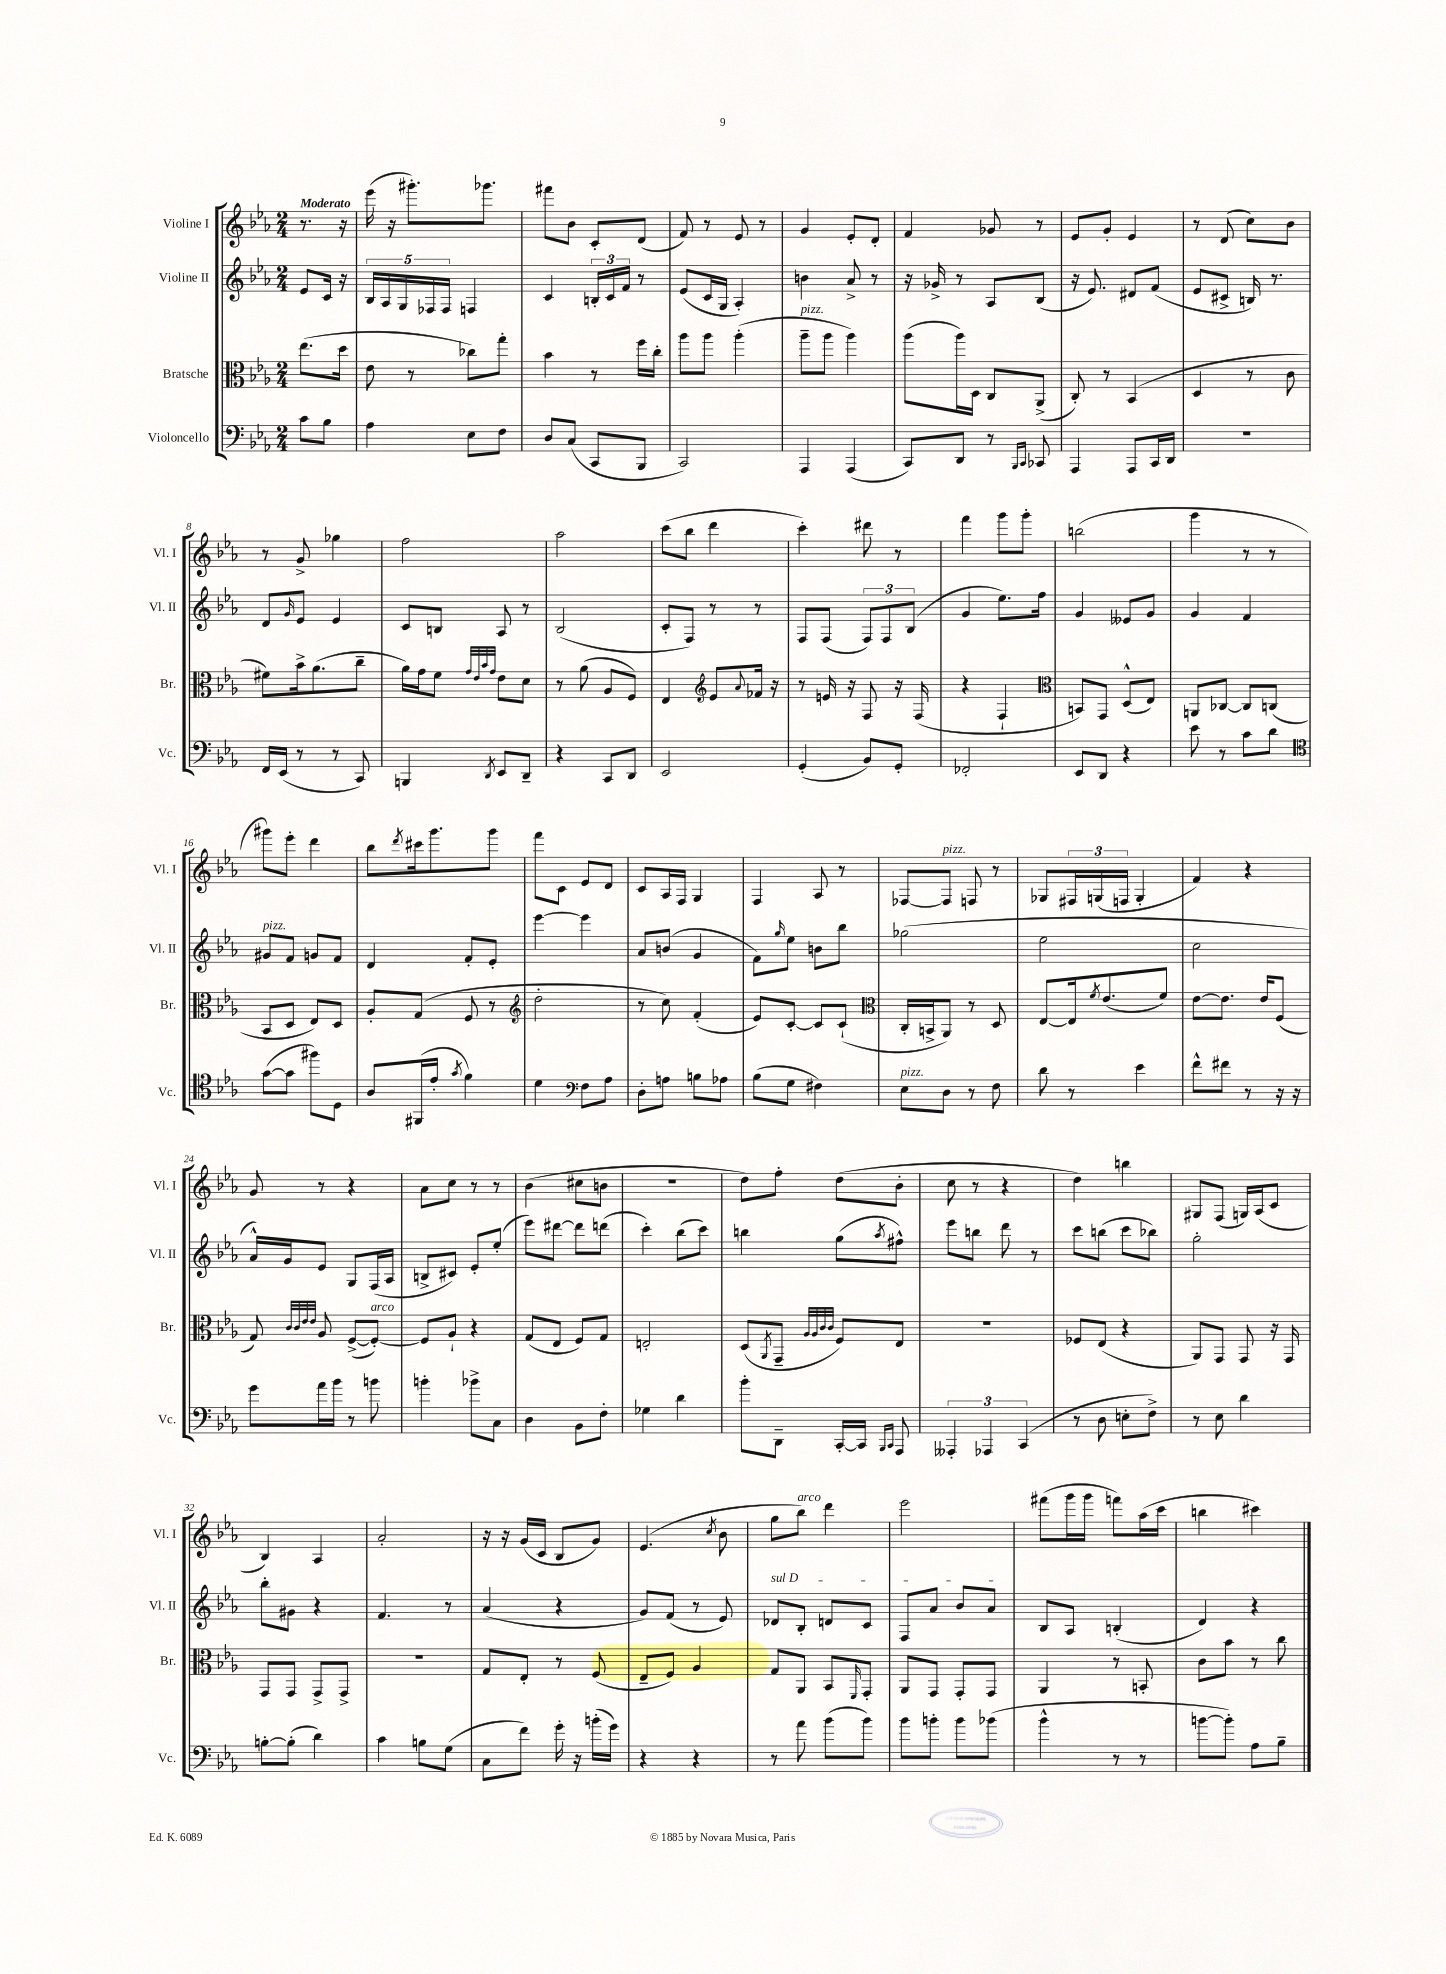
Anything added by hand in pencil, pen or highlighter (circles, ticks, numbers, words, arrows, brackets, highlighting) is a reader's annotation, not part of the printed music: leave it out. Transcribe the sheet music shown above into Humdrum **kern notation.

**kern	**kern	**kern	**kern
*part4	*part3	*part2	*part1
*staff4	*staff3	*staff2	*staff1
*I"Violoncello	*I"Bratsche	*I"Violine II	*I"Violine I
*I'Vc.	*I'Br.	*I'Vl. II	*I'Vl. I
*clefF4	*clefC3	*clefG2	*clefG2
*k[b-e-a-]	*k[b-e-a-]	*k[b-e-a-]	*k[b-e-a-]
*M2/4	*M2/4	*M2/4	*M2/4
=	=	=	=
!	!	!	!LO:TX:a:B:t=Moderato
8c\L	(8.ee-\L	8e-/L	8.r
8B-\J	.	16c/Jk	.
.	16dd\Jk	16r	16r
=1	=1	=1	=1
4A-\	8e-\	20B-/LL	(16eee-\
.	.	20A-/	.
.	.	.	16r
.	.	20G/	.
.	8r	.	8.ggg#X'\L)
.	.	20F-X/	.
.	.	20F-/JJ	.
8E-\L	8cc-X\L)	4Fn/	.
.	.	.	8.ggg-X\J
8F\J	8gg'\J	.	.
=2	=2	=2	=2
8D/L	4b-\	4c/	8fff#X\L
(8C/J	.	.	8b-\J
8CC/L	8r	24Bn'/LL	8c'/L
.	.	24c/	.
.	.	24f/JJ	.
8BBB-/J	16ff\LL	8r	(8d/J
.	16cc'\JJ	.	.
=3	=3	=3	=3
2CC/)	8aa-\L	(8e-/L	8f/)
.	8aa-\J	16c/L	8r
.	.	16G/JJ	.
.	(4aa-'\	4A-'/)	8e-/
.	.	.	8r
=4	=4	=4	=4
!	!LO:TX:a:i:t=pizz.	!	!
4AAA-/	8aa-~\L	4bn\	4g/
.	8aa-\J	.	.
(4AAA-/	4aa-\)	8a-^/	8e-'/L
.	.	8r	8d'/J
=5	=5	=5	=5
8CC/L)	(8aa-\L	16r	4f/
.	.	16g-X^/	.
8DD/J	16aa-\L)	8r	.
.	16D\JJ	.	.
8r	8C/L	8A-/L	8g-X/
16qqBBB-/LL	.	.	.
16qqCC/JJ	.	.	.
8CC-X/	(8AA-^/J	(8B-/J	8r
=6	=6	=6	=6
4AAA-/	8C'/)	16r	8e-/L
.	.	8.e-/)	.
.	8r	.	8g'/J
8AAA-/L	(4BB-/	8d#X/L	4e-/
16CC/L	.	(8f/J	.
16DD/JJ	.	.	.
=7	=7	=7	=7
2r	4D/	8e-/L	8r
.	.	8c#X^/J	(8d/
.	8r	16Bn/)	8cc\L)
.	.	8.r	.
.	8c\	.	8b-\J
!!LO:LB:g=z
=8	=8	=8	=8
16FF/LL	8f#X\L)	8d/L	8r
(16EE-/JJ	.	.	.
.	.	16qqg/	.
8r	16b-^\k	8e-/J	8g^/
.	(8.a-\	.	.
8r	.	4e-/	4gg-X\
8CC/)	8cc~\J	.	.
=9	=9	=9	=9
4BBBn/	16a-\LL)	8c/L	2ff\
.	16g\J	.	.
.	8f\J	8Bn/J	.
.	32qqg/LLL	.	.
.	32qqe-/	.	.
.	32qqb-/	.	.
8qDD/	32qqg/JJJ	.	.
8EE-/L	8e-\L	8A-/	.
8DD~/J	8d\J	8r	.
=10	=10	=10	=10
4r	8r	(2B-/	2aa-\
.	(8a-\	.	.
8CC/L	8A-/L	.	.
8DD/J	8F/J)	.	.
=11	=11	=11	=11
2EE-/	4E-/	8c'/L	(8ccc\L
.	.	8F/J)	8bb-\J
*	*clefG2	*	*
.	8e-/L	8r	4ddd\
.	8qqa-/	.	.
.	16f-X/Jk	8r	.
.	16r	.	.
=12	=12	=12	=12
(4GG'/	8r	8F/L	4ccc'\)
.	16en/	(8F/J	.
.	16r	.	.
8BB-/L)	8F/	12F/L)	8ddd#X\
.	.	12F/	.
8GG'/J	16r	.	8r
.	.	(12B-/J	.
.	(16F/	.	.
=13	=13	=13	=13
2FF-X'/	4r	4g/	4fff\
.	4F`/	8.ee-\L)	8ggg\L
.	.	.	8ggg'\J
.	.	16ff\Jk	.
=14	=14	=14	=14
*	*clefC3	*	*
8EE-/L	8BBn/L)	4g/	(2bbn\
8DD/J	8GG/J	.	.
4r	(8D^^/L	8e--X/L	.
.	8E-/J)	8g/J	.
=15	=15	=15	=15
8e-\	8AAn/L	4g/	4ggg\
8r	[8C-X/J	.	.
8c\L	8C-/L]	4f/	8r
8d\J	(8Cn/J	.	8r
!!LO:LB:g=z
=16	=16	=16	=16
*clefC4	*	*	*
!	!	!LO:TX:a:i:t=pizz.	!
([8g\L	8BB-/L	8g#X/L	8ggg#X\L)
8g\J]	8D/J	8f/J	8eee-'\J
8ff#X\L)	8E-/L)	8gn/L	4ddd\
8D\J	8D/J	8f/J	.
=17	=17	=17	=17
8A-/L	8A-'/L	4d/	8bb-\L
.	.	.	8qddd/
(16FF#X/L	(8G/J	.	16ccc#X\k
16e-'/JJ	.	.	8.ggg\
8qg/	.	.	.
4f\)	8F/	8f'/L	.
.	8r	8e-'/J	8ggg\J
=18	=18	=18	=18
*	*clefG2	*	*
4d\	2dd'\	[4eee-\	8fff\L
.	.	.	8c\J
*clefF4	*	*	*
8F\L	.	4eee-\]	8e-/L
8A-\J	.	.	8d/J
=19	=19	=19	=19
8D'\L	8r	8a-/L	8c/L
8An\J	8cc\)	(8bn/J	16A-/L
.	.	.	16F/JJ
8Bn\L	(4f'/	4g/	4G/
8A-X\J	.	.	.
=20	=20	=20	=20
(8B-\L	8e-/L)	8f\L)	4F/
.	.	16qqgg/	.
8G\J	[8c'/J	8ee-\J	.
4F#X\)	8c/L]	8bn\L	8A-/
.	(8c`/J	8bb-\J	8r
=21	=21	=21	=21
*	*clefC3	*	*
!LO:TX:a:i:t=pizz.	!	!	!
8E-\L	16C'/LL	(2gg-X\	[8F-X/L
.	16BBn^/J	.	.
!	!	!	!LO:TX:a:i:t=pizz.
8D\J	8AA-/J)	.	8F-/J]
8r	8r	.	8Fn/
8F\	8D/	.	8r
=22	=22	=22	=22
8d\	[8E-/L	2ee-\	8G-X/L
8r	16E-/k]	.	24F#X/L
.	.	.	(24Gn/
.	8qf/	.	.
.	(8.e-/	.	.
.	.	.	24Fn/JJ
4e-\	.	.	4G'/
.	8f/J)	.	.
=23	=23	=23	=23
8f^^\L	[8e-\L	2cc\	4f/)
8f#X\J	8.e-\J]	.	.
8r	.	.	4r
.	16e-/KL	.	.
16r	(8F/J	.	.
16r	.	.	.
!!LO:LB:g=z
=24	=24	=24	=24
8g\L	8G/)	16a-^^/LL)	8g/
.	.	16g/J	.
.	32qqc/LLL	.	.
.	32qqc/	.	.
.	32qqe-/	.	.
.	32qqe-/JJJ	.	.
16a-\L	8A-/	8e-/J	8r
16b-\JJ	.	.	.
8r	([8F^/L	8G/L	4r
!	!LO:TX:a:i:t=arco	!	!
8bn\	8F'/J_)	(16F/L	.
.	.	16A-/JJ	.
=25	=25	=25	=25
4bn'\	8F/L]	8Bn^/L	8a-\L
.	8A-`/J	8c#X/J)	8cc\J
8b-X^\L	4r	8e-'/L	8r
8C\J	.	(8ee-'/J	8r
=26	=26	=26	=26
4D\	(8G/L	8eee-\L)	(4b-\
.	8E-/J	[8ddd#X\J	.
8BB-\L	8F/L)	8ddd#\L]	8cc#X\L
8F'\J	8G/J	(8dddn\J	8bn\J
=27	=27	=27	=27
4G-X\	2En'/	4ccc'\)	2r
4d\	.	(8bb-\L	.
.	.	8ccc\J)	.
=28	=28	=28	=28
8b-'\L	(8D/L	4bbn\	8dd\L)
.	8qAA-/	.	.
8DD~\J	8GG~/J	.	8ff'\J
.	32qqA-/LLL	.	.
.	32qqA-/	.	.
.	32qqc/	.	.
.	32qqc/JJJ	.	.
[16CC'/LL	8F/L)	(8gg\L	(8dd\L
16CC/JJ]	.	.	.
16qqBBB-/LL	.	.	.
16qqCC/JJ	.	8qaa-/	.
8AAA-/	8E-/J	8ff#X^^\J)	8b-'\J
=29	=29	=29	=29
6AAA--X'/	2r	8eee-\L	8cc\
.	.	8bbn\J	8r
6AAA-X/	.	.	.
.	.	8ddd\	4r
(6CC/	.	.	.
.	.	8r	.
=30	=30	=30	=30
8r	8F-X/L	8ccc\L	4dd\)
8D\	(8E-/J	(8bbn\J	.
8En'\L	4r	8ccc\L	4bbn\
8F^\J)	.	8bb-X\J)	.
=31	=31	=31	=31
8r	8AA-/L)	2gg'\	8G#X/L
8E-\	8GG/J	.	(8F/J
4d\	8GG/	.	16Gn/LL)
.	.	.	(16A-/J
.	16r	.	8c/J
.	16GG/	.	.
!!LO:LB:g=z
=32	=32	=32	=32
[8Bn'\L	8GG/L	8bb-'\L	4B-/)
(8B'\J]	8GG/J	8g#X\J	.
4d\)	8GG^/L	4r	4A-/
.	8GG^/J	.	.
=33	=33	=33	=33
4c\	2r	4.f/	2a-'/
8Bn\L	.	.	.
(8G\J	.	8r	.
=34	=34	=34	=34
8C\L	8G/L	(4a-/	16r
.	.	.	16r
8f\J)	8E-'/J	.	(16g/LL
.	.	.	16c/JJ
16g'\	8r	4r	8B-/L
16r	.	.	.
(16bn'\LL	(8F/	.	8g/J)
16g\JJ)	.	.	.
=35	=35	=35	=35
4r	8E-~/L	8g/L)	(4.e-/
.	8F/J)	(8f/J	.
4r	4A-/	8r	.
.	.	.	8qcc/
.	.	8e-/)	8b-\
=36	=36	=36	=36
!	!	!LO:TX:a:i:t=sul D	!
8r	8G/L	8d-X/L	8gg\L
!	!	!	!LO:TX:a:i:t=arco
8a-\	8AA-/J	8B-'/J	8bb-\J)
(8b-\L	8BB-/L	8dn/L	4ddd\
.	16qqFF/	.	.
8b-\J)	8GG'/J	8c/J	.
=37	=37	=37	=37
8b-\L	8AA-/L	8F/L	2eee-\
8bn'\J	8GG/J	8a-/J	.
8b\L	8GG'/L	8b-/L	.
(8b-X\J	8GG/J	8a-/J	.
=38	=38	=38	=38
4b-^^\	4AA-/	8B-/L	(8fff#X\L
.	.	8A-/J	16ggg\L
.	.	.	16ggg\JJ
8r	8r	(4Bn'/	8fffn\L)
8r	8BBn'/	.	(16aa-\L
.	.	.	16ccc\JJ
=39	=39	=39	=39
[8bn\L	8c\L	4d/)	4bbn\
8b'\J])	8b-\J	.	.
8A-\L	8r	4r	4ccc#X\)
8B-~\J	8cc\	.	.
==	==	==	==
*-	*-	*-	*-
